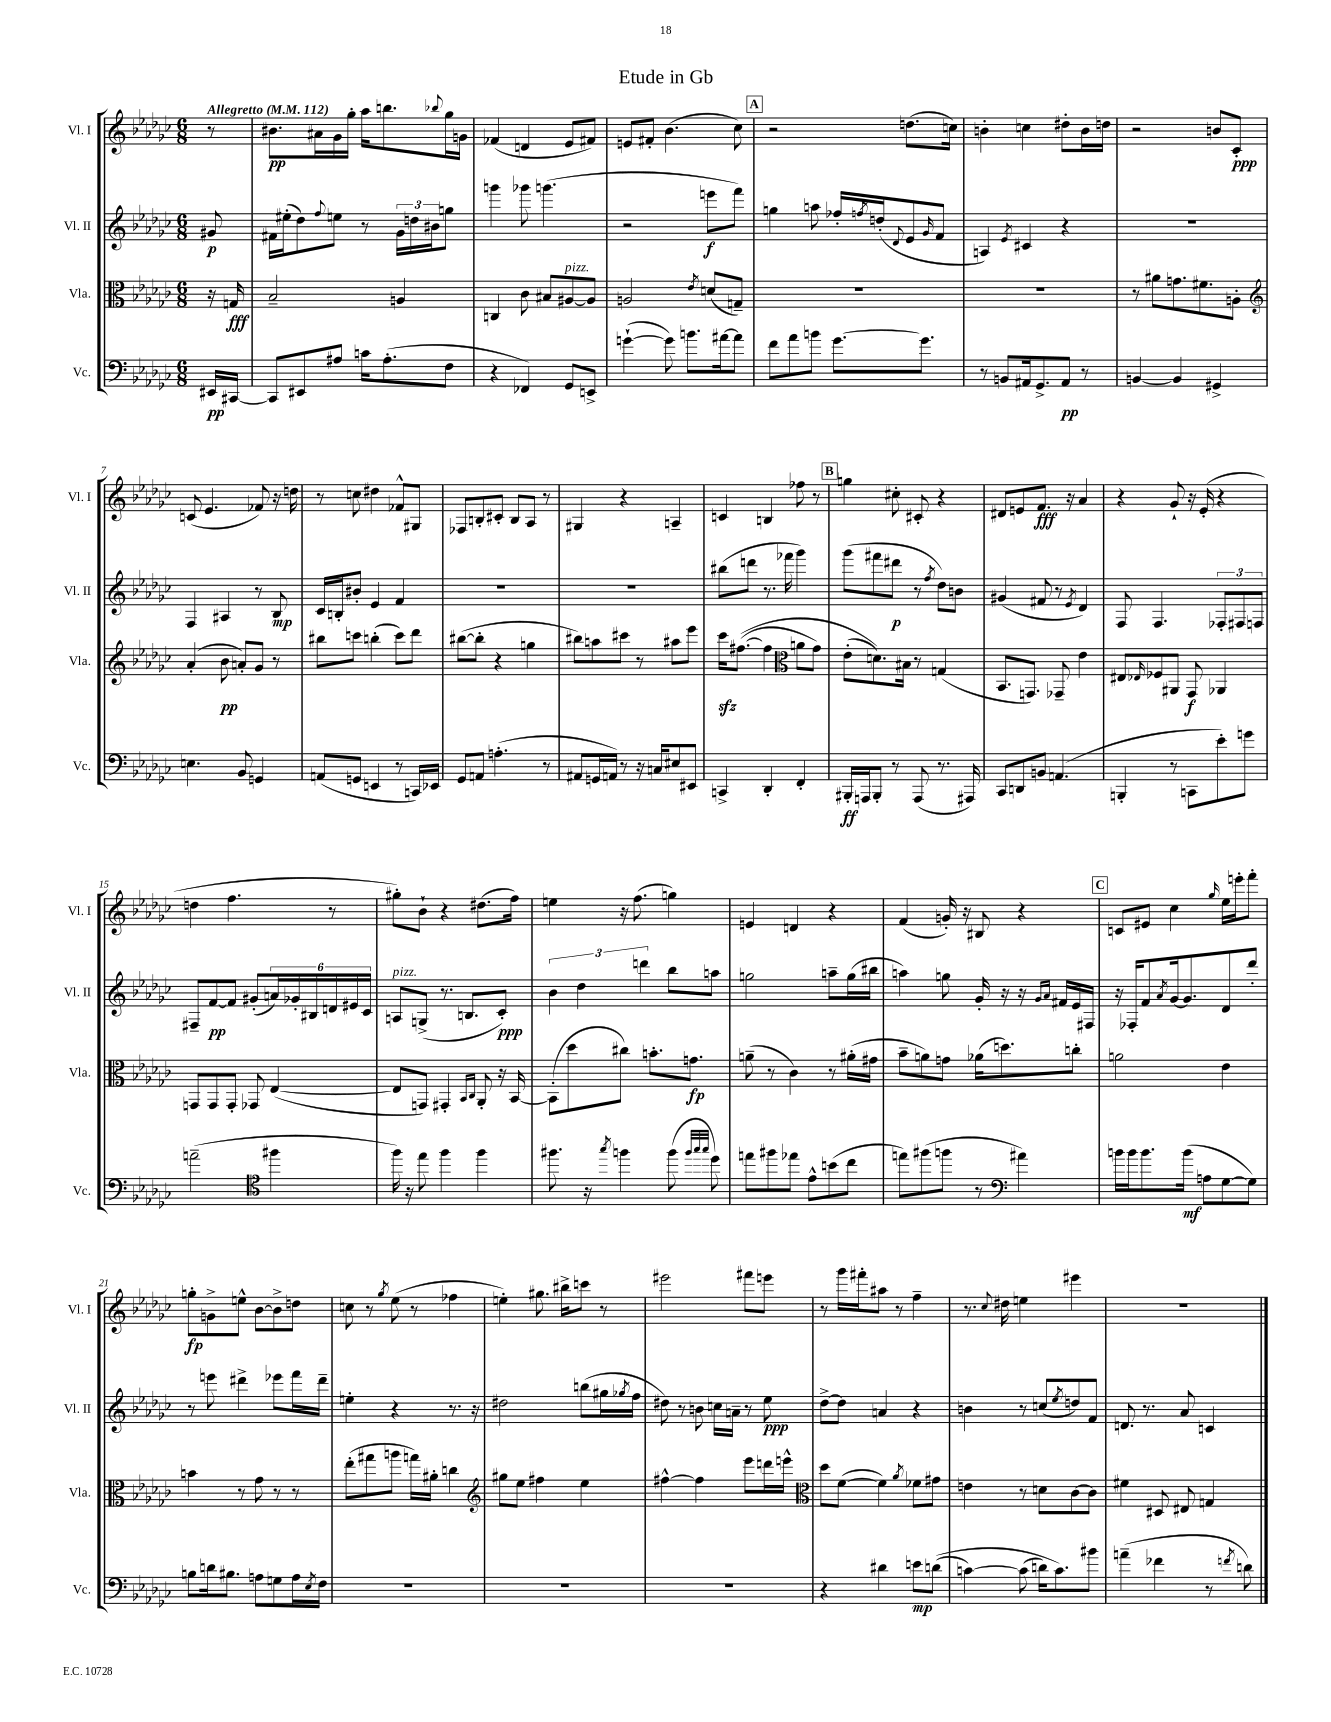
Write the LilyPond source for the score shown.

\header { title = "Etude in Gb" }
<<
\new StaffGroup <<
\new Staff = "s0" \with { instrumentName = "Vl. I" shortInstrumentName = "Vl. I" } {
    \clef treble \key ges \major \numericTimeSignature \time 6/8 \partial 8 \tempo "Allegretto" 4 = 112
    r8 |
    bis'8.\pp ais'16 ges'16 ges''16-. aes''16 b''8. \appoggiatura { bes''8 } ges''16 g'16 |
    fes'4( d'4 ees'8 fis'8) |
    e'8 fis'8-. bes'4.( ces''8) |
    \mark \markup { \box "A" } r2 d''8.( c''16) |
    b'4-. c''4 dis''8-. b'16 d''16 |
    r2 b'8 ces'8-.\ppp |
    c'8( ees'4. fes'8) r16 d''16 |
    r8 c''8 dis''4 fes'8-^ gis8 |
    \once \override Glissando.style = #'zigzag fes8\glissando b8-. cis'8-. b8 aes8 r8 |
    gis4 r4 a4-- |
    c'4 b4 fes''8 r8 |
    \mark \markup { \box "B" } g''4 cis''8-. cis'8-. r4 |
    dis'8 e'8 f'8.\fff r16 aes'4 |
    r4 ges'8-! r16 ees'16-.( r4 |
    d''4 f''4. r8 |
    gis''8-.) bes'8-! r4 dis''8.( f''16) |
    e''4 r16 f''8.( g''4) |
    e'4 d'4 r4 |
    f'4( g'16-.) r16 bis8 r4 |
    \mark \markup { \box "C" } c'8 eis'8 ces''4 \grace { ges''16 } ees''16 e'''16-. f'''8-. |
    g''8-.\fp g'8-> e''8-^ bes'8~ bes'8-> d''8 |
    c''8 r8 \acciaccatura { ges''8 } ees''8( r8 fes''4 |
    e''4-.) gis''8. bis''16-> c'''8 r8 |
    eis'''2 fis'''8 e'''8 |
    r8 ges'''16 fis'''16-. ais''8 r8 f''4-- |
    r8. \appoggiatura { ces''8 } dis''16 e''4 eis'''4 |
    R2. \bar "|." |
}
\new Staff = "s1" \with { instrumentName = "Vl. II" shortInstrumentName = "Vl. II" } {
    \clef treble \key ges \major \numericTimeSignature \time 6/8 \partial 8
    gis'8\p |
    fis'16 eis''16-.( des''8) \appoggiatura { f''8 } e''8 r8 \tuplet 3/2 { ges'16 d''16 bis'16 } g''8 |
    g'''4 ges'''8 g'''4.( |
    r2 e'''8\f f'''8) |
    \mark \markup { \box "A" } g''4 a''8 fes''16-. \acciaccatura { f''8 } d''16-.( \appoggiatura { des'8 } ees'8 \grace { ges'16 } f'8 |
    a4) \acciaccatura { ees'8 } cis'4 r4 |
    R2. |
    f4 ais4 r8 bes8\mp |
    ces'16 b16-. bis'8-. ees'4 f'4 |
    R2. |
    R2. |
    bis''8( d'''8 r8. fes'''16 ges'''4) |
    \mark \markup { \box "B" } ges'''8( fis'''8 dis'''8\p r8 \acciaccatura { f''8 } des''8) b'8 |
    gis'4( fis'8 r8 \acciaccatura { ees'8 } des'4) |
    f8 f4. \tuplet 3/2 { fes8-. fis8 f8 } |
    fis8-- f'8~\pp f'8 gis'8-.( \tuplet 6/4 { a'16) ges'16-. bis16 d'16 eis'16 ces'16 } |
    a8^\markup { \italic "pizz." } g8->( r8. b8. ces'8-.\ppp) |
    \tuplet 3/2 { bes'4 des''4 d'''4 } bes''8 a''8 |
    g''2 a''8-- g''16( bis''16 |
    a''4) g''8 ges'16-. r16 r16 \grace { ges'16 aes'16 } fis'16 ees'16 fis16 |
    \mark \markup { \box "C" } r16 fes16-. f'8 \acciaccatura { aes'8 } ges'16~ ges'8. des'8 des'''8-. |
    r8 e'''8 dis'''4-> ees'''8 f'''16 dis'''16-- |
    e''4-. r4 r8. r16 |
    dis''2 b''8( gis''16 \acciaccatura { ges''8 } f''16 |
    dis''8) r8 b'8 c''16 a'16-- r8 ees''8\ppp |
    des''8~-> des''8 a'4 r4 |
    b'4 r8 c''8( \acciaccatura { ees''8 } d''8) f'8 |
    d'8. r8. aes'8 c'4 \bar "|." |
}
\new Staff = "s2" \with { instrumentName = "Vla." shortInstrumentName = "Vla." } {
    \clef alto \key ges \major \numericTimeSignature \time 6/8 \partial 8
    r16 g16\fff |
    bes2-- a4 |
    c4 ces'8 bis8 ais8~^\markup { \italic "pizz." } ais8 |
    a2 \acciaccatura { ees'8 } d'8( g8--) |
    \mark \markup { \box "A" } R2. |
    R2. |
    r8 ais'8 g'8. fis'8. a8-. |
    \clef treble aes'4-.( bes'8\pp a'8-.) ges'8 r8 |
    bis''8 c'''8 b''4-.( c'''8) des'''8 |
    bis''8~( bis''8-. r4 g''4 |
    bis''8) a''8 cis'''8 r8 ais''8 ees'''8 |
    ces'''16\sfz fis''8.~(\( fis''4 \clef alto a'8 ges'8) |
    \mark \markup { \box "B" } ees'8-.( d'8.)\) bis16 r8 g4( |
    bes,8. g,8.) ges,8-- ees'4 |
    eis8 \grace { ees16 } fes8 ais,8 ges,8\f aes,4 |
    g,8 g,8 g,8-. ges,8 ees4~( |
    ees8 g,8) gis,4-. \grace { bes,16 ces16 } aes,8-. r16 bes,16~ |
    bes,8-.( des''8 cis''8) b'8.-. g'8.\fp |
    a'8--( r8 ces'4) r8 ais'16-.( gis'16 |
    bes'8-- a'8) g'8 aes'16( d''8.) c''8-. |
    \mark \markup { \box "C" } a'2 ees'4 |
    b'4 r8 ges'8 r8 r8 |
    ees''8-.( gis''8 a''8 g''16) ais'16-. c''4 |
    \clef treble gis''8 ees''8 fis''4 ees''4 |
    fis''4~-^ fis''4 ees'''8 d'''16 e'''16-^ |
    \clef alto des''8 f'8~( f'4) \acciaccatura { aes'8 } fes'8 gis'8 |
    e'4 r8 d'8 ces'8~ ces'8 |
    fis'4 dis8 eis8 g4 \bar "|." |
}
\new Staff = "s3" \with { instrumentName = "Vc." shortInstrumentName = "Vc." } {
    \clef bass \key ges \major \numericTimeSignature \time 6/8 \partial 8
    eis,16\pp cis,16~ |
    cis,8 eis,8 ais8 c'16 ais8.-.( f8 |
    r4 fes,4) ges,8 e,8-> |
    g'4~-!( g'8) b'8. ais'16~ ais'8 |
    \mark \markup { \box "A" } f'8 aes'8 b'8 ges'8.~ ges'8. |
    r8 b,8 ais,16 ges,8.-> ais,8\pp r8 |
    b,4~ b,4 gis,4-> |
    e4. bes,8 g,4 |
    a,8( g,8 e,4 r8 c,16) ees,16 |
    ges,8 a,8 a4.-.( r8 |
    ais,8 g,16 a,16) r8 r16 c16 eis8 eis,8 |
    c,4-> des,4-. f,4-. |
    \mark \markup { \box "B" } bis,,16-.\ff a,,16 bis,,8-. r8 a,,8( r8. ais,,16) |
    ces,8 d,8 b,8 a,4.( |
    b,,4-. r8 c,8 ees'8-.) g'8 |
    a'2--( \clef tenor fis''4 |
    f''16) r16 ees''8 f''4 f''4 |
    fis''8. r16 \acciaccatura { ges''8 } f''4 f''8( \grace { f''32 ges''32 ges''32 } des''8) |
    e''8 fis''8 ees''8 ees'8-^ b'8( ces''8 |
    e''8) fis''8( f''8 r8 \clef bass ais'4) |
    \mark \markup { \box "C" } b'16 b'16 b'8. b'16\mf( a8 ges8~ ges8) |
    b8 d'16 bis8. a8 g8 a16 \acciaccatura { ees8 } f16 |
    R2. |
    R2. |
    R2. |
    r4 dis'4 e'8\mp d'8(\( |
    c'4~) c'8( d'16) c'8.\) bis'8 |
    a'4--( fes'4 r8 \acciaccatura { f'8 } d'8) \bar "|." |
}
>>
>>
